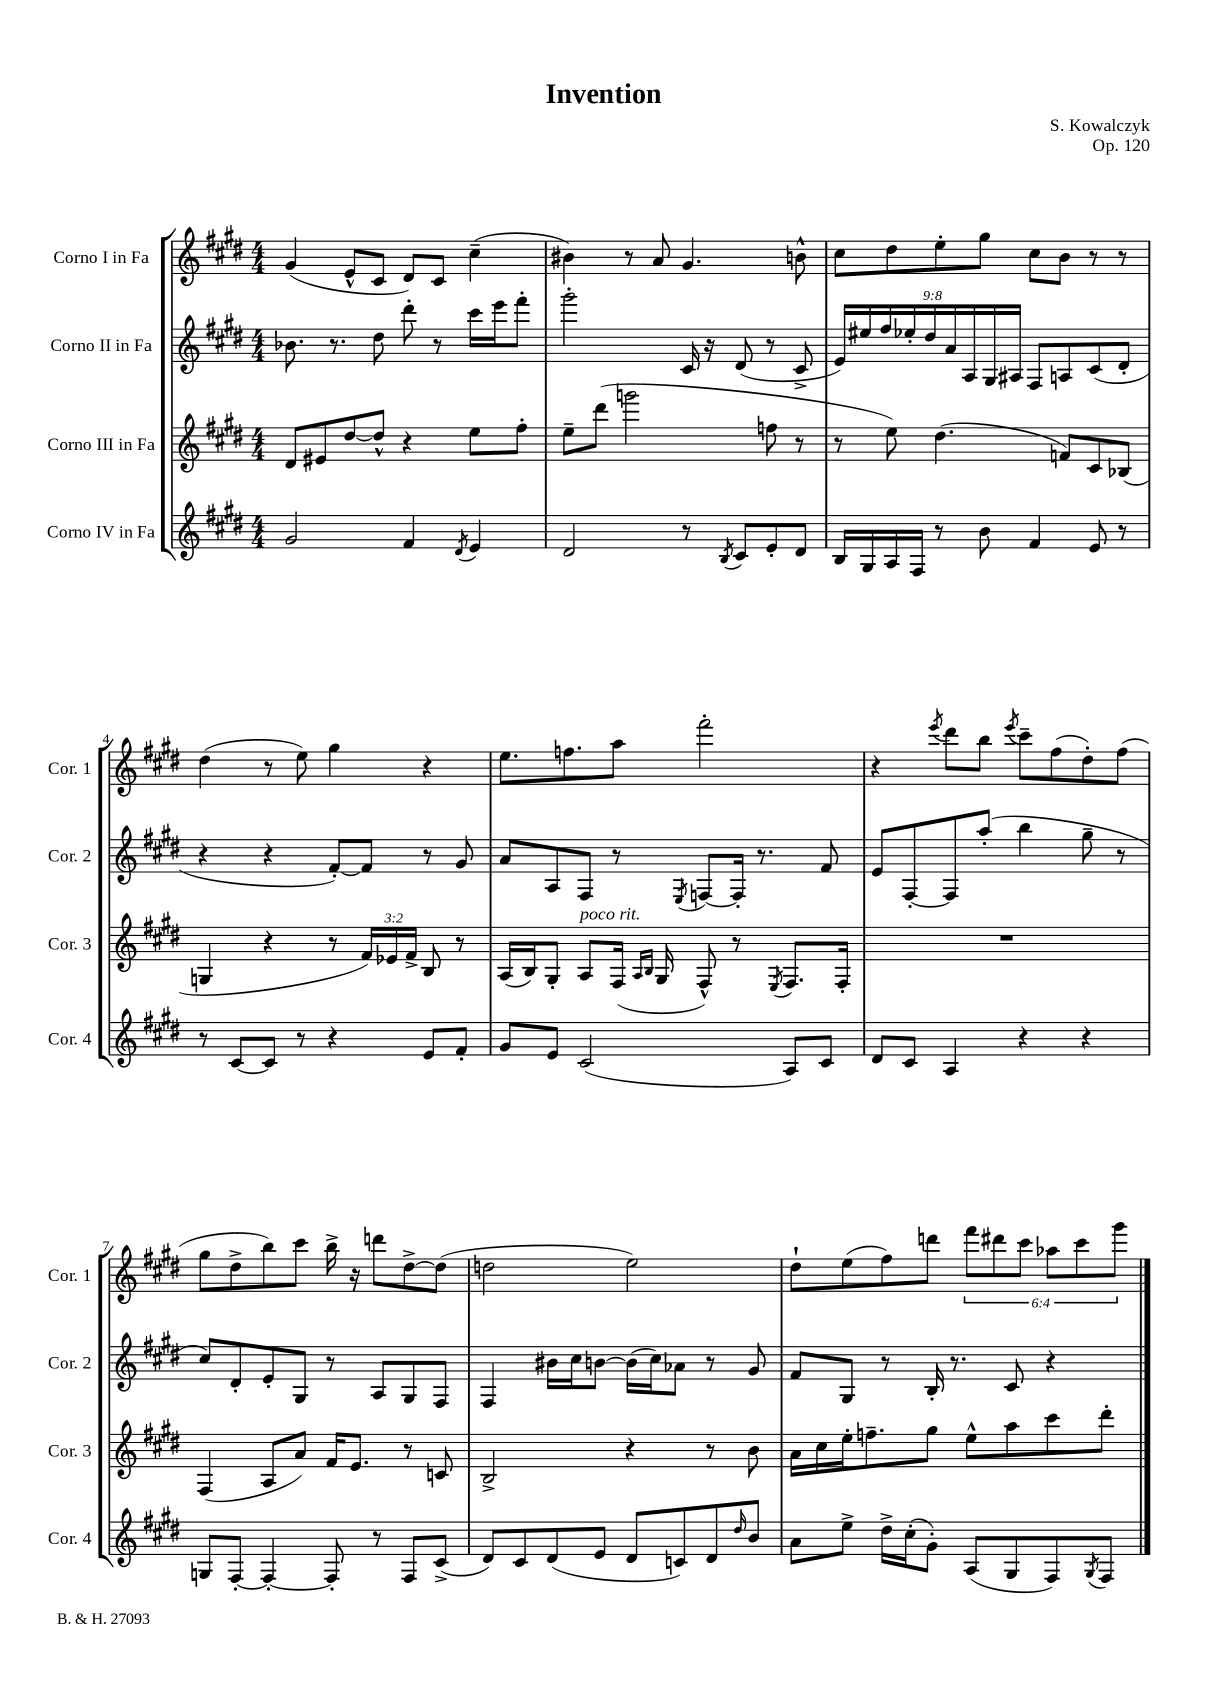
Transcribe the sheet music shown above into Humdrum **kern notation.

**kern	**kern	**kern	**kern
*staff4	*staff3	*staff2	*staff1
*clefG2	*clefG2	*clefG2	*clefG2
*k[f#c#g#d#]	*k[f#c#g#d#]	*k[f#c#g#d#]	*k[f#c#g#d#]
*M4/4	*M4/4	*M4/4	*M4/4
2g#/	8d#/L	8.b-\	(4g#/
.	8e#/	.	.
.	.	8.r	.
.	[8dd#/	.	8e^^/L
.	8dd#^^/]J	8dd#\	8c#/J
4f#/	4r	8ddd#'\	8d#/L)
.	.	8r	8c#/J
8qd#/	.	.	.
4e/	8ee\L	16ccc#\LL	(4cc#~\
.	.	16eee\J	.
.	8ff#'\J	8fff#'\J	.
=	=	=	=
2d#/	8ee~\L	2ggg#'\	4b#\)
.	(8ddd#\J	.	.
.	2ggg\	.	8r
.	.	.	8a/
8r	.	16c#/	4.g#/
.	.	16r	.
8qB/	.	.	.
8c#/L	.	(8d#/	.
8e'/	8ff\	8r	.
8d#/J	8r	8c#^/	8b^^\
=	=	=	=
16B/LL	8r	18e/LL)	8cc#\L
.	.	18ee#/	.
16G#/	.	.	.
.	.	18ff#/	.
16A/	8ee\)	.	8dd#\
.	.	18ee-'/	.
16F#/JJ	.	.	.
.	.	18dd#/	.
8r	(4.dd#\	.	8ee'\
.	.	18a/	.
.	.	18A/	.
8b\	.	.	8gg#\J
.	.	18G#/	.
.	.	18A#/JJ	.
4f#/	.	8F#/L	8cc#\L
.	8f/L)	8A/	8b\J
8e/	8c#/	(8c#/	8r
8r	(8B-/J	8d#'/J	8r
=	=	=	=
8r	4G/	4r	(4dd#\
[8c#/L	.	.	.
8c#/]J	4r	4r	8r
8r	.	.	8ee\)
4r	8r	[8f#'/L)	4gg#\
.	24f#/LL)	8f#/]J	.
.	24e-/	.	.
.	24f#^/JJ	.	.
8e/L	8B/	8r	4r
8f#'/J	8r	8g#/	.
=	=	=	=
8g#/L	(16A/LL	8a/L	8.ee\L
.	16B/J)	.	.
8e/J	8G#'/J	8A/	.
.	.	.	8.ff\
(2c#/	8A/L	8F#/J	.
.	(16F#/Jk	8r	8aa\J
.	16qqA/LL	.	.
.	16qqB/JJ	.	.
.	16G#/	.	.
.	.	8qE/	.
.	8F#^^/)	[8F/L	2fff#'\
.	8r	16F'/]Jk	.
.	.	8.r	.
.	8qE/	.	.
8A/L)	8.F#/L	.	.
8c#/J	.	8f#/	.
.	16F#'/Jk	.	.
=	=	=	=
8d#/L	1r	8e/L	4r
8c#/J	.	[8F#'/	.
.	.	.	8qeee/
4A/	.	8F#/]	8ddd#\L
.	.	(8aa'/J	8bb\J
.	.	.	8qeee/
4r	.	4bb\	8ccc#~\L
.	.	.	(8ff#\
4r	.	8gg#~\	8dd#'\)
.	.	8r	(8ff#\J
=	=	=	=
8G/L	(4F#/	8cc#/L)	8gg#\L
[8F#'/J	.	8d#'/	8dd#^\
4F#'/_	8A/L	8e'/	8bb\)
.	8a/J)	8G#/J	8ccc#\J
8F#'/]	16f#/LK	8r	16bb^\
.	8.e/J	.	16r
8r	.	8A/L	8ddd\L
8F#/L	8r	8G#/	[8dd#^\
(8c#^/J	8c/	8F#/J	(8dd#\]J
=	=	=	=
8d#/L)	2B^/	4F#/	2dd\
8c#/	.	.	.
(8d#/	.	16b#\LL	.
.	.	16cc#\J	.
8e/J	.	[8b\J	.
8d#/L	4r	(16b\]LL	2ee\)
.	.	16cc#\J)	.
8c/)	.	8a-\J	.
8d#/	8r	8r	.
16qqdd#/	.	.	.
8b/J	8b\	8g#/	.
=	=	=	=
8a\L	16a\LL	8f#/L	8dd#`\L
.	16cc#\	.	.
8ee^\J	16ee'\J	8G#/J	(8ee\
.	8.ff~\	.	.
16dd#^\LL	.	8r	8ff#\)
(16cc#'\J	.	.	.
8g#'\J)	8gg#\J	16B'/	8ddd\J
.	.	8.r	.
(8A/L	8ee^^\L	.	12fff#\L
.	.	.	12ddd#\
8G#/	8aa\	8c#/	.
.	.	.	12ccc#\J
8F#/)	8ccc#\	4r	12aa-\L
.	.	.	12ccc#\
8qG#/	.	.	.
8F#/J	8ddd#'\J	.	.
.	.	.	12ggg#\J
==	==	==	==
*-	*-	*-	*-
